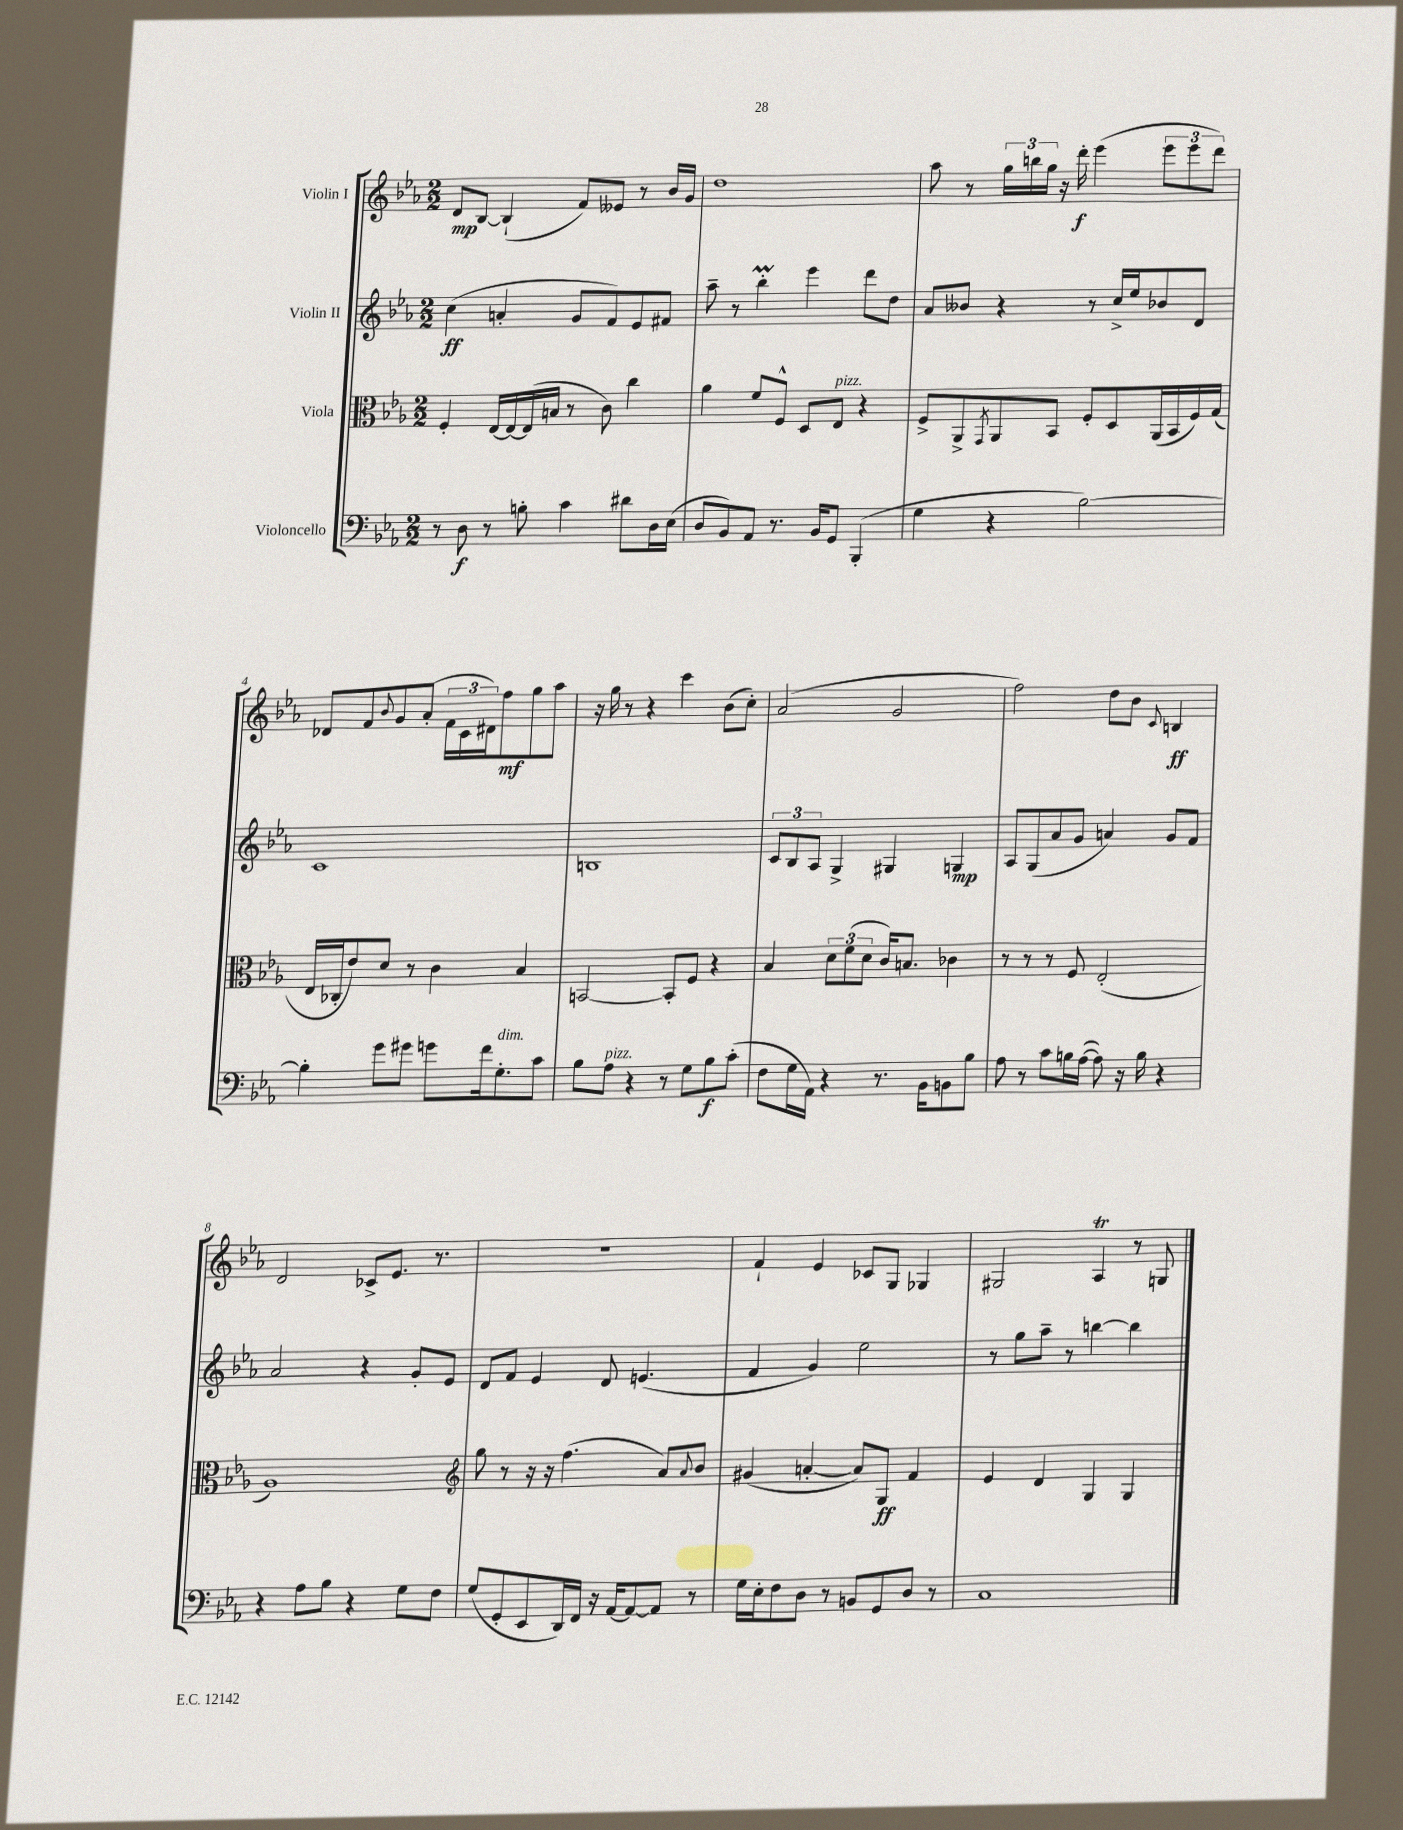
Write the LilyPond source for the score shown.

<<
\new StaffGroup <<
\new Staff = "s0" \with { instrumentName = "Violin I" } {
    \clef treble \key ees \major \numericTimeSignature \time 2/2
    d'8\mp bes8~ bes4-!( f'8) eeses'8 r8 bes'16 g'16 |
    d''1 |
    aes''8 r8 \tuplet 3/2 { g''16 b''16 g''16 } r16 d'''16-.\f ees'''4( \tuplet 3/2 { ees'''8 ees'''8 d'''8) } |
    des'8 f'8 \appoggiatura { bes'8 } g'8 aes'8-.( \tuplet 3/2 { f'16 c'16 dis'16) } f''8\mf g''8 aes''8 |
    r16 g''16 r8 r4 c'''4 bes'8( c''8-.) |
    aes'2( g'2 |
    f''2) d''8 bes'8 \appoggiatura { c'8 } b4\ff |
    d'2 ces'8-> ees'8. r8. |
    R1 |
    f'4-! ees'4 ces'8 g8 ges4 |
    gis2 aes4\trill r8 g8 \bar "|." |
}
\new Staff = "s1" \with { instrumentName = "Violin II" } {
    \clef treble \key ees \major \numericTimeSignature \time 2/2
    c''4\ff( a'4-. g'8 f'8) ees'8 fis'8 |
    aes''8-- r8 bes''4-.\prall ees'''4 d'''8 d''8 |
    aes'8 beses'8 r4 r8 c''16-> ees''16 bes'8 d'8 |
    c'1 |
    b1 |
    \tuplet 3/2 { c'8 bes8 aes8 } g4-> gis4 g4\mp |
    aes8 g8( aes'8 g'8 a'4) g'8 f'8 |
    aes'2 r4 g'8-. ees'8 |
    d'8 f'8 ees'4 d'8 e'4.( |
    f'4 g'4) ees''2 |
    r8 g''8 aes''8-- r8 b''4~ b''4 \bar "|." |
}
\new Staff = "s2" \with { instrumentName = "Viola" } {
    \clef alto \key ees \major \numericTimeSignature \time 2/2
    f4-. ees16~ ees16~ ees16( b16 r8 c'8) c''4 |
    aes'4 f'8 f8-^ d8 ees8^\markup { \italic "pizz." } r4 |
    f8-> aes,8-> \acciaccatura { g,8 } aes,8 bes,8 f8-. d8 aes,16( bes,16 f16) g16( |
    ees16 ces16-. ees'8) d'8 r8 c'4 bes4 |
    b,2~ b,8-. f8 r4 |
    bes4 \tuplet 3/2 { d'8 f'8( d'8 } c'16) b8. ces'4 |
    r8 r8 r8 f8 ees2-.( |
    aes1) |
    \clef treble g''8 r8 r16 r16 f''4.( aes'8) \appoggiatura { aes'8 } bes'8 |
    gis'4( a'4~-. a'8) g8\ff f'4 |
    ees'4 d'4 g4 g4 \bar "|." |
}
\new Staff = "s3" \with { instrumentName = "Violoncello" } {
    \clef bass \key ees \major \numericTimeSignature \time 2/2
    r8 d8\f r8 b8-. c'4 dis'8 d16 ees16( |
    d8 bes,8) aes,8 r8. bes,16 g,8 bes,,4-.( |
    g4 r4 bes2~) |
    bes4-. g'8 gis'8 g'8 f'16 g8.-.^\markup { \italic "dim." } c'8 |
    bes8 aes8^\markup { \italic "pizz." } r4 r8 g8 bes8\f c'8-.( |
    f8 g16 aes,16) r4 r8. bes,16 b,8 bes8 |
    aes8 r8 c'8 b16 aes16~( aes8) r16 b16 r4 |
    r4 aes8 bes8 r4 g8 f8 |
    g8( g,8-. ees,8 d,16) f,16 r16 aes,16~ aes,8~ aes,8 r8 |
    g16 ees16-. f8 d8 r8 b,8 g,8 d8 r8 |
    c1 \bar "|." |
}
>>
>>
